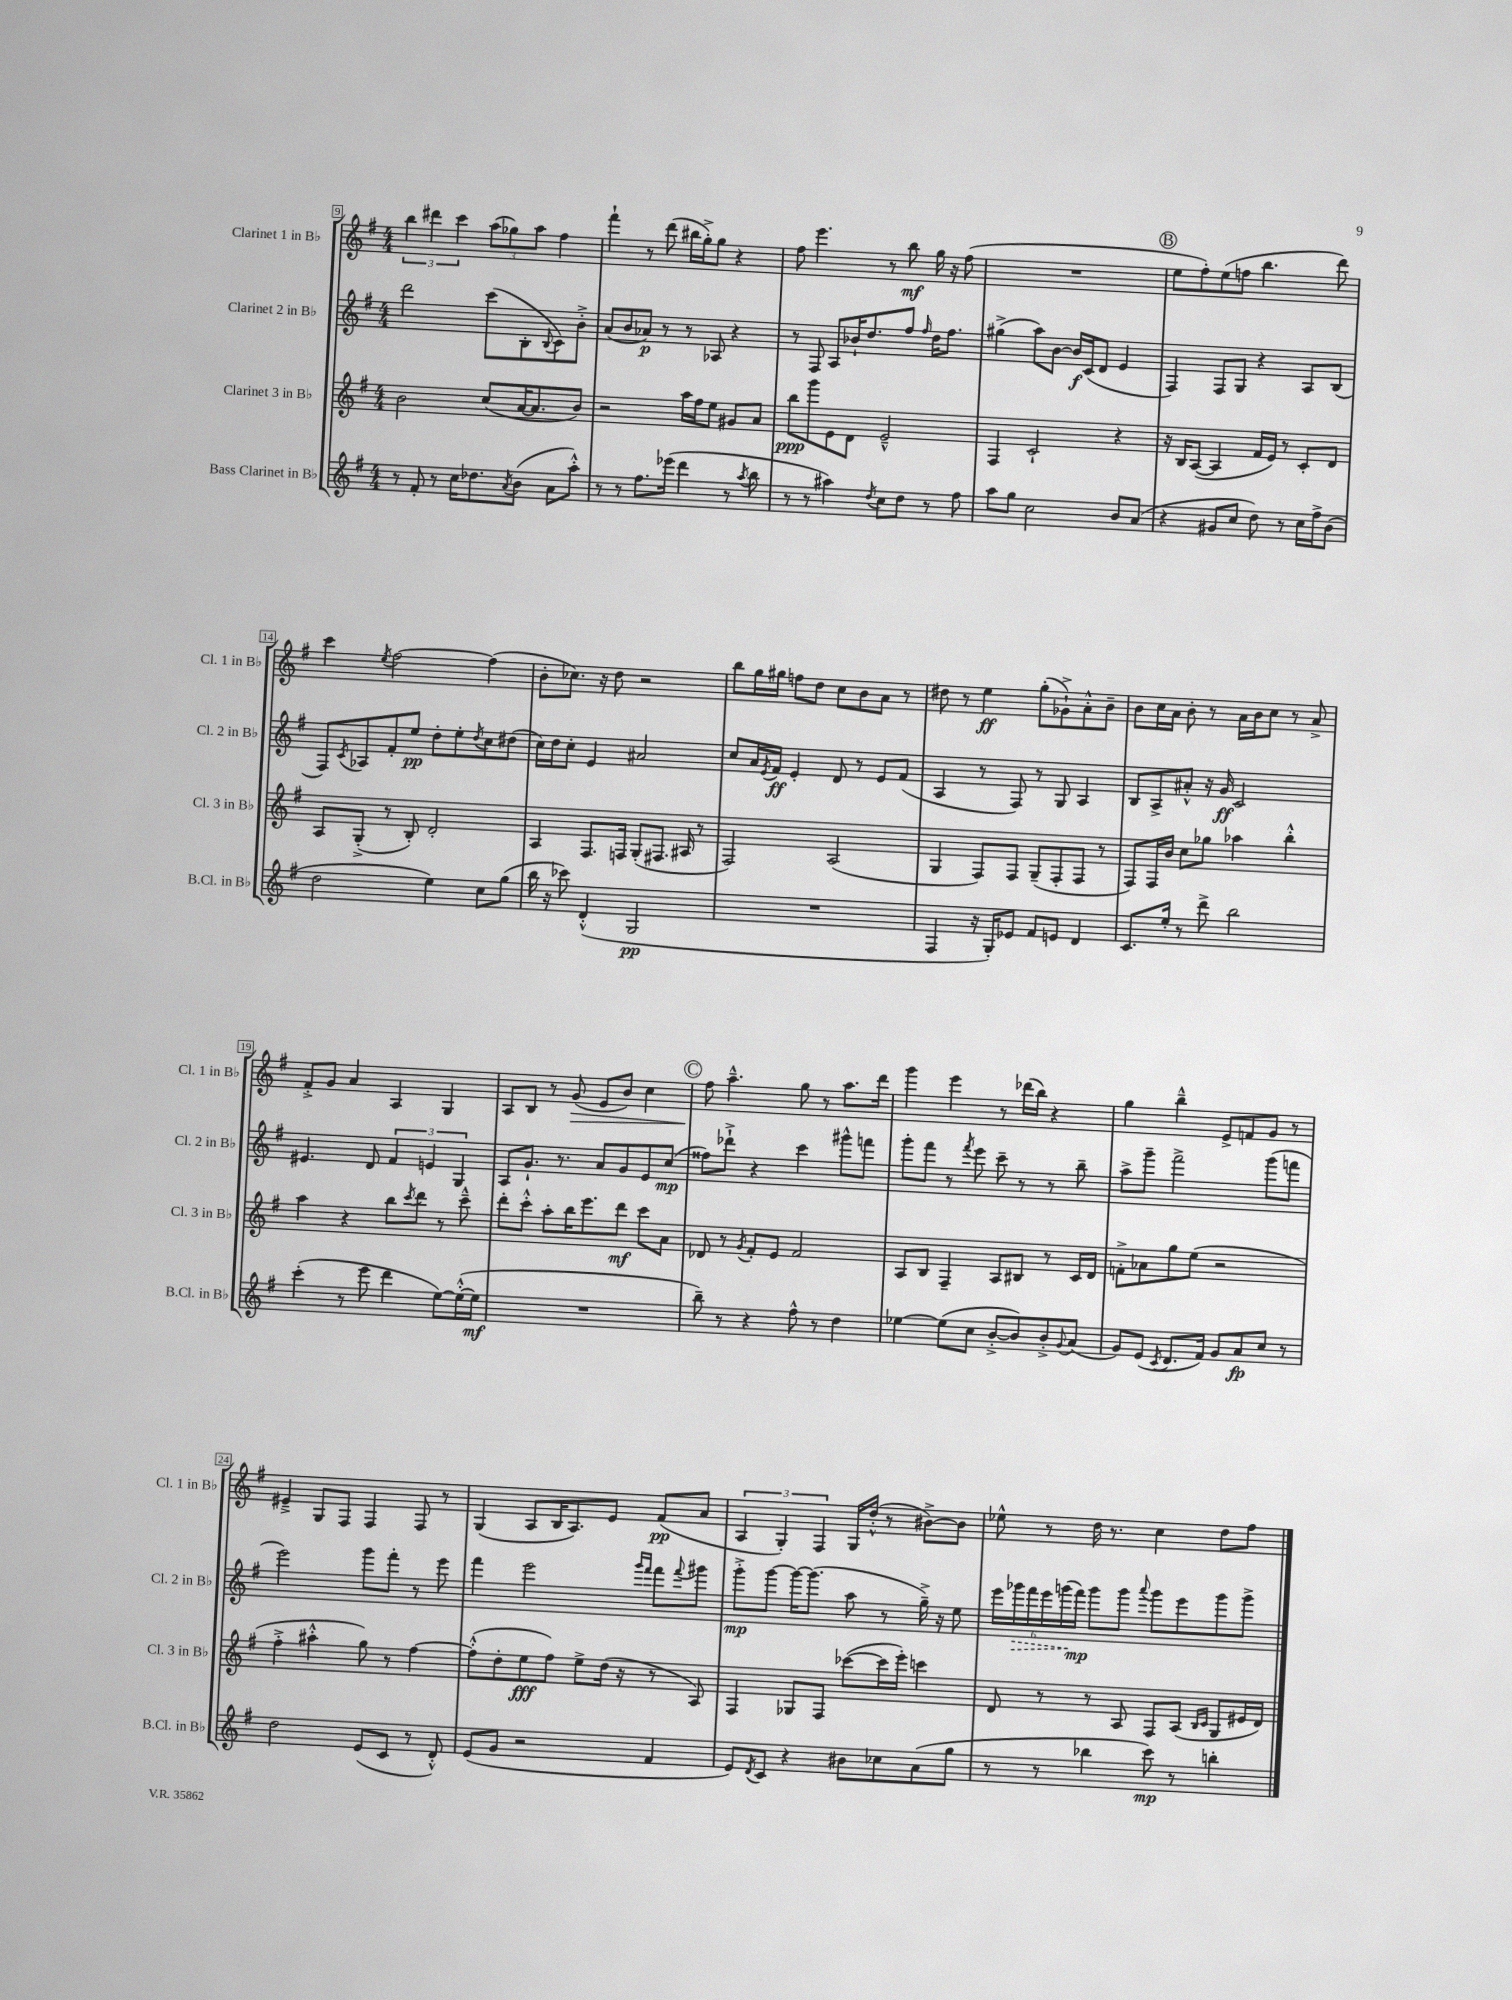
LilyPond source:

<<
\new StaffGroup <<
\new Staff = "s0" \with { instrumentName = "Clarinet 1 in Bb" shortInstrumentName = "Cl. 1 in Bb" } {
    \clef treble \key g \major \numericTimeSignature \time 4/4
    \tuplet 3/2 { b''4 dis'''4 c'''4 } \tuplet 3/2 { a''8( ges''8) a''8 } fis''4 |
    fis'''4-! r8 d'''8( bis''16 g''16-.->) g''8 r4 |
    fis''8 e'''4. r8 b''8\mf g''16 r16 fis''8( |
    R1 |
    \mark \markup { \circle "B" } e''8 fis''8-.) e''8( f''8 b''4. d'''8) |
    c'''4 \acciaccatura { e''8 } fis''2~ fis''4( |
    b'8-. ces''8.) r16 d''8 r2 |
    b''8 g''16 gis''16 f''8 d''8 c''8 b'8 a'8 r8 |
    dis''8 r8 e''4\ff g''8-.( ges'8-!->) a'8-.-^ b'8-- |
    b'8 c''16 a'16 b'8-. r8 a'16 b'16 c''8 r8 a'8-> |
    fis'8-.-> g'8 a'4 a4 g4 |
    a8 b8 r8 g'8\>( e'8 b'8) c''4 |
    \mark \markup { \circle "C" } fis''8\! a''4.---^ g''8 r8 a''8. d'''16 |
    g'''4 e'''4 r8 des'''16( b''16) r4 |
    g''4 b''4---^ e'8-> f'8 g'8 r8 |
    eis'4---> g8 fis8 fis4 fis8 r8 |
    g4( a8 b16 a8.) e'8 fis'8\pp( a'8 |
    \tuplet 3/2 { a4 g4-.) fis4 } g16 d''16-.-^( r8 bis'8~->) bis'8 |
    ees''8-^ r8 d''16 r8. c''4 d''8 fis''8 \bar "|." |
}
\new Staff = "s1" \with { instrumentName = "Clarinet 2 in Bb" shortInstrumentName = "Cl. 2 in Bb" } {
    \clef treble \key g \major \numericTimeSignature \time 4/4
    d'''2 c'''8( b8-. \appoggiatura { b8 } c'8) b'8-.-> |
    a'8( b'8 aes'8\p) r8 r8 aes8 r4 |
    r8 fis8 a8 bes'16-! d''8. fis''8 \grace { fis''16 } d''16 fis''8. |
    gis''4->( a''8) b'8~ b'16\f c'16( d'8 e'4 |
    \mark \markup { \circle "B" } fis4) fis8 g8 r4 a8 b8( |
    fis8) \acciaccatura { c'8 } aes8 fis'8-. e''8\pp d''8-. e''8-. \acciaccatura { d''8 } c''8 dis''8( |
    c''16) d''16 c''8-. e'4 ais'2 |
    c''8 a'16 \acciaccatura { e'8 } fis'16\ff e'4-. d'8 r8 e'8 fis'8( |
    a4 r8 fis8) r8 g8 a4 |
    b8 a8-> ais'8-.-^ r16 g'16\ff c'2 |
    eis'4. d'8 \tuplet 3/2 { fis'4 e'4 g4 } |
    a8 g'8.-! r8. a'8 g'8 e'8 c''8\mp( |
    \mark \markup { \circle "C" } fisis''8) des'''8-!-> r4 c'''4 gis'''8-^ f'''8 |
    g'''8-. fis'''8 r8 \acciaccatura { fis'''8 } e'''8 c'''8-- r8 r8 b''8-- |
    a''8-> g'''8-- fis'''2-> g'''8( f'''8 |
    e'''2) g'''8 fis'''8-. r8 e'''8 |
    fis'''4 e'''2 \grace { g'''16 fis'''16 } fis'''8 \appoggiatura { fis'''8 } gis'''8 |
    g'''8-.->\mp g'''8~ g'''16~ g'''8.( a''8 r8 g''16--->) r16 e''8 |
    \tuplet 6/4 { e'''16 \once \override Hairpin.style = #'dashed-line ges'''16\> fis'''16 e'''16 g'''16\!( fis'''16\mp) } g'''8 g'''8 \appoggiatura { a'''8 } g'''8 e'''8 g'''8 g'''8-> \bar "|." |
}
\new Staff = "s2" \with { instrumentName = "Clarinet 3 in Bb" shortInstrumentName = "Cl. 3 in Bb" } {
    \clef treble \key g \major \numericTimeSignature \time 4/4
    b'2 c''8( a'16~ a'8. b'8) |
    r2 a''16 fis''16 e''8 gis'8 a'8 |
    b''8\ppp g'''8 e'8 d'8 e'2---^ |
    fis4 c'2-! r4 |
    \mark \markup { \circle "B" } r16 b16 a8~( a4 fis'16 e'16) r8 c'8-. d'8 |
    a8 g8-.->( r8 b8-.) d'2-. |
    a4 fis8. f16 g8-.( fis8. ais16 r8 |
    fis2) a2( |
    g4 fis8) fis8 g8--( fis8-. fis8 r8 |
    fis8) fis16 b'16 c''8 ges''8 aes''4 b''4-.-^ |
    a''4 r4 b''8 \acciaccatura { c'''8 } d'''8 r8 c'''8---^ |
    d'''8-. c'''8-.-^ a''8-. b''16 e'''8. d'''8\mf c'''8 a'8 |
    \mark \markup { \circle "C" } des'8 r8 \acciaccatura { g'8 } fis'8-. e'8 fis'2 |
    a8 b8 fis4-- a8 bis8 r8 c'16 d'16 |
    f'8-.-> aes'8 g''8 e''8( r2 |
    fis''4-.-> ais''4-.-^ g''8) r8 fis''4~ |
    fis''8-.-^( d''8-. e''8\fff fis''8) e''8-> d''16( r16 r8 a8) |
    fis4 ges8 fis8 ces'''8~( ces'''16 e'''16-.) c'''4 |
    d'8 r8 r8 a8 fis8 a8( \grace { b16 c'16 } g8 eis'16 d'16) \bar "|." |
}
\new Staff = "s3" \with { instrumentName = "Bass Clarinet in Bb" shortInstrumentName = "B.Cl. in Bb" } {
    \clef treble \key g \major \numericTimeSignature \time 4/4
    r8 fis'8-. r8 c''16 des''8. \acciaccatura { a'8 } b'8( a'8 a''8-.-^) |
    r8 r8 fis''8. ees'''16( d'''4 r8 \acciaccatura { a''8 } b''8 |
    r8 r8 ais''4) \acciaccatura { d''8 } c''8 d''8 r8 fis''8 |
    a''8 g''8 c''2 b'8 a'8( |
    \mark \markup { \circle "B" } r4 gis'8 c''8 d''8) r8 c''16 fis''16-> b'8( |
    d''2 e''4) c''8 g''8( |
    b''16 r16 ces'''8) d'4-.-^( g2\pp |
    R1 |
    fis4 r16 g16-.) ees'8 fis'8 e'8 d'4 |
    c'8. e''16-. r8 d'''8-> b''2 |
    c'''4-.( r8 e'''8 d'''4 e''8~) e''16~-.-^( e''16\mf |
    R1 |
    \mark \markup { \circle "C" } b''8--) r8 r4 fis''8-^ r8 d''4 |
    ees''4~ ees''8( c''8 b'8~-.-> b'8) b'8-.-> \appoggiatura { g'8 } a'8( |
    g'8) e'8( \acciaccatura { c'8 } d'8. fis'16) g'8 a'8\fp c''8 r8 |
    d''2 e'8( c'8 r8 d'8-.-^) |
    e'8( g'8 r2 fis'4 |
    e'8) \acciaccatura { d'8 } c'8 r4 bis'8 ces''8 a'8( g''8 |
    r8 r8 bes''4 c'''8\mp) r8 b''4-. \bar "|." |
}
>>
>>
\layout { \context { \Score currentBarNumber = #9 \override BarNumber.stencil = #(make-stencil-boxer 0.1 0.3 ly:text-interface::print) } }
